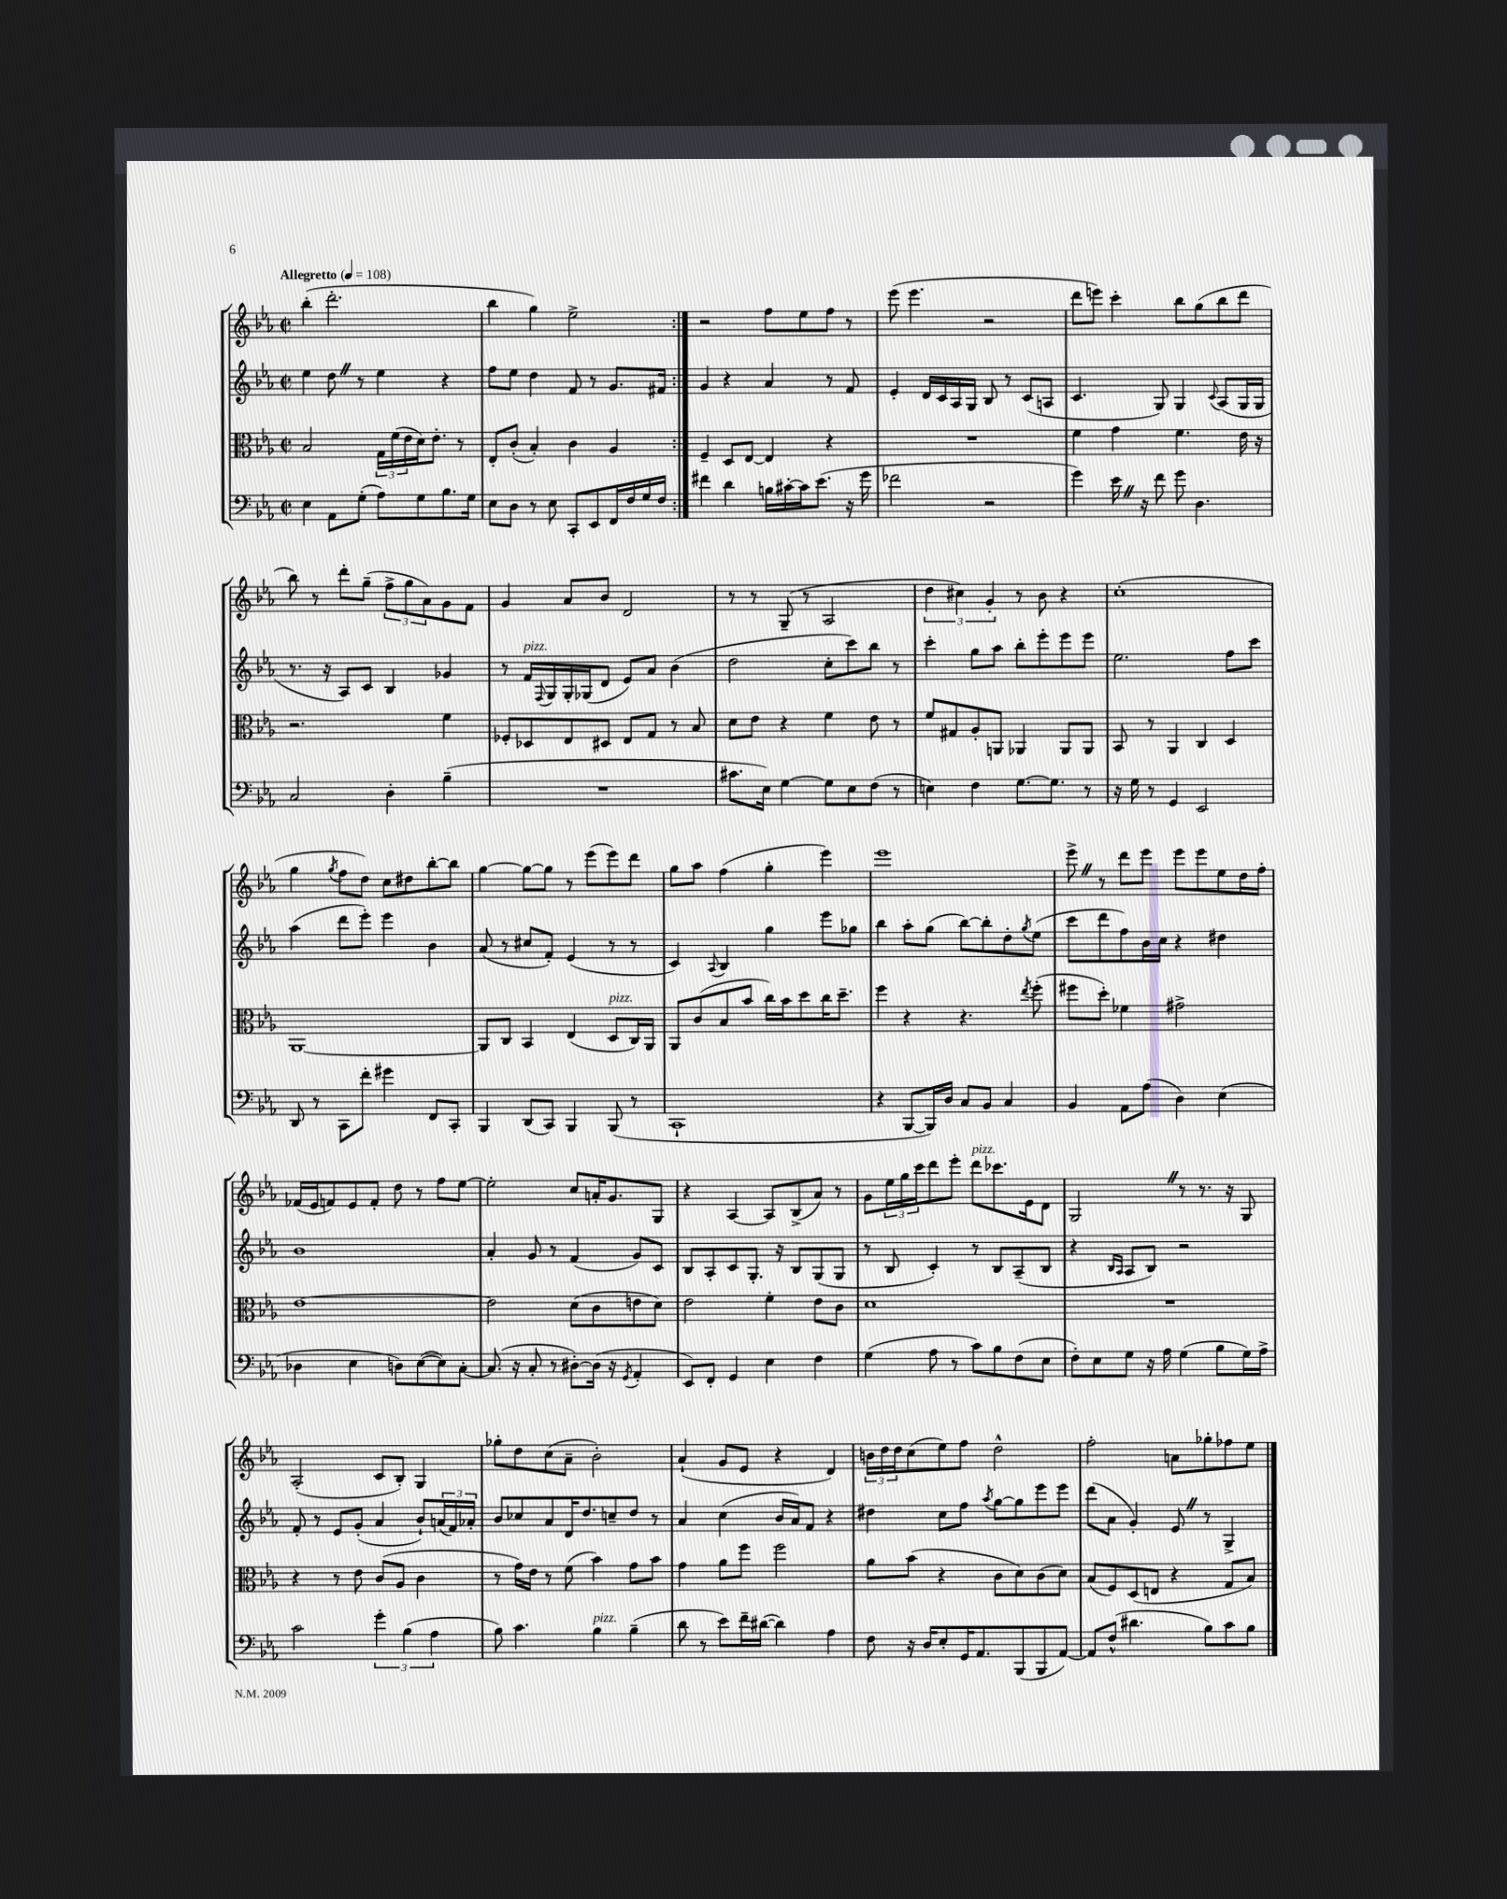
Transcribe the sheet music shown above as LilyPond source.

<<
\new StaffGroup <<
\new Staff = "s0" {
    \clef treble \key ees \major \defaultTimeSignature \time 2/2 \tempo "Allegretto" 4 = 108
    \repeat volta 2 { bes''4-.( d'''2.-. |
    bes''4 g''4) ees''2-> | }
    r2 f''8 ees''8 f''8 r8 |
    ees'''8( ees'''4. r2 |
    d'''8 e'''8) c'''4-. bes''8 g''8( bes''8 d'''8 |
    bes''8) r8 d'''8-. g''8--( \tuplet 3/2 { f''8-> g''8 aes'8) } g'8 f'8 |
    g'4 aes'8 bes'8 d'2 |
    r8 r8 g8--( r8 aes2 |
    \tuplet 3/2 { d''4 cis''4) g'4-. } r8 bes'8 r4 |
    c''1-.( |
    g''4 \acciaccatura { g''8 } f''8 d''8) c''8 dis''8 bes''8~-. bes''8 |
    g''4~ g''8~ g''8 r8 ees'''8( ees'''8) d'''8 |
    g''8 aes''8 f''4( g''4-. ees'''4) |
    ees'''1 |
    ees'''8-> \once \override BreathingSign.text = \markup { \musicglyph "scripts.caesura.straight" } \breathe r8 d'''8 ees'''8 ees'''8 ees'''8 ees''8 d''16 f''16-. |
    fes'16( ees'16 f'8) ees'8 f'8-. d''8 r8 f''8 ees''8~ |
    ees''2-. c''8 a'16-. g'8. g8 |
    r4 aes4~ aes8 bes8->( aes'8) r8 |
    g'8 \tuplet 3/2 { ees''16 g''16 c'''16 } d'''8 ees'''8-. d'''8^\markup { \italic "pizz." } ces'''8. ees'16 d'8 |
    g2 \once \override BreathingSign.text = \markup { \musicglyph "scripts.caesura.straight" } \breathe r8 r8. r16 g8 |
    aes2-.( c'8 bes8-.) g4 |
    ges''8-. d''8 c''8( aes'8-- bes'2-.) |
    aes'4-!( g'8 ees'8 r4 d'4) |
    \tuplet 3/2 { b'16 d''16 d''16 } c''8( ees''8) f''8 d''2-^ |
    f''2-. a'8 ges''8-. fes''8 ees''8 \bar "|." |
}
\new Staff = "s1" {
    \clef treble \key ees \major \defaultTimeSignature \time 2/2
    \repeat volta 2 { ees''4 d''8 \once \override BreathingSign.text = \markup { \musicglyph "scripts.caesura.straight" } \breathe r8 ees''4 r4 |
    f''8 ees''8 d''4 f'8 r8 g'8. fis'16 | }
    g'4 r4 aes'4 r8 f'8 |
    ees'4-. d'16 c'16 aes16 g16 bes8 r8 c'8( a8 |
    c'4. g8) g4 \appoggiatura { c'8 } aes8( g16 g16 |
    r8. r16 aes8) c'8 bes4 ges'4 |
    r8 f'16^\markup { \italic "pizz." } \appoggiatura { f8 } g16 g16-. ges16( d'8 ees'8) aes'8 bes'4( |
    d''2 c''8-. c'''8) bes''8 r8 |
    c'''4-. g''8 aes''8 bes''8-. ees'''8-. ees'''8 ees'''8 |
    ees''2. f''8 c'''8 |
    aes''4( d'''8 ees'''8-.) ees'''4 bes'4 |
    aes'8( r8 cis''8 f'8-.) ees'4( r8 r8 |
    c'4) \appoggiatura { aes8 } bes4 g''4 ees'''8 ges''8 |
    bes''4 aes''8-. g''8( bes''8~) bes''8-. d''8-. \acciaccatura { g''8 } ees''8( |
    c'''8 d'''8 f''8) bes'16 c''16 r4 dis''4 |
    bes'1 |
    aes'4-. g'8 r8 f'4( g'8) c'8 |
    bes8 aes8-. c'8 g8.-. r16 bes8 g8( g8 |
    r8 bes8 c'4-.) r8 bes8 aes8--( bes8 |
    r4 \grace { bes16 aes16 } aes8 bes8) r2 |
    f'8-. r8 ees'8 g'8-.( aes'4 bes'8-!) \tuplet 3/2 { a'16( f'16) aes'16-. } |
    bes'8 ces''8 aes'8 d'16 d''8. c''8-- d''8 r8 |
    aes'4 c''4( bes'16 aes'16) f'8 r4 |
    dis''4 c''8 f''8 \acciaccatura { aes''8 } g''8~ g''8 ees'''8 ees'''8 |
    d'''8( aes'8 g'4-.) ees'8 \once \override BreathingSign.text = \markup { \musicglyph "scripts.caesura.straight" } \breathe r8 g4-> \bar "|." |
}
\new Staff = "s2" {
    \clef alto \key ees \major \defaultTimeSignature \time 2/2
    \repeat volta 2 { bes2 \tuplet 3/2 { g16 f'16( ees'16 } d'16) ees'8.-. r8 |
    ees8-. c'8-.( bes4-.) c'4 aes4 | }
    f4-- d8 ees8~ ees4 r4 |
    R1 |
    f'4 g'4 f'4. ees'16 r16 |
    r2. f'4 |
    fes8-. des8 ees8 dis8 ees8 g8 r8 bes8 |
    d'8 ees'8 r4 f'4 ees'8 r8 |
    f'8 gis8 aes8-. a,8 aes,4 aes,8 aes,8 |
    bes,8 r8 aes,4 c4 d4 |
    aes,1~ |
    aes,8 c8 bes,4 ees4( d8^\markup { \italic "pizz." } c16) aes,16 |
    aes,8 c'8( bes8 bes'8 c''16) bes'16 d''8 c''16 d''8.-- |
    f''4 r4 r4. \acciaccatura { ees''8 } f''8-.( |
    fis''8 d''8-.) fes'4 gis'2-> |
    ees'1~ |
    ees'2 d'8( c'8 e'8 d'8) |
    ees'2 f'4-. ees'8 c'8 |
    d'1 |
    R1 |
    r4 r8 ees'8 c'8( aes8 c'4 |
    r8 g'16) ees'16 r8 f'8( bes'4) g'8 bes'8 |
    g'4 aes'8 f''8 f''2 |
    aes'8 bes'8( r4 c'8 d'8) c'8( d'8) |
    bes8( f8) d8( e8 r4 g8 bes8) \bar "|." |
}
\new Staff = "s3" {
    \clef bass \key ees \major \defaultTimeSignature \time 2/2
    \repeat volta 2 { ees4 aes,8 g8-.( aes8) g8 bes8. g16 |
    ees8 d8 r8 ees8 c,8-. ees,8 f,16 f16 g16 f16 | }
    fis'4 d'4 b16 cis'16~-. cis'16 ees'8.( r16 g'16 |
    fes'2 r2 |
    g'4) ees'16 \once \override BreathingSign.text = \markup { \musicglyph "scripts.caesura.straight" } \breathe r16 f'8 g'8 d4. |
    c2 d4-. bes4--( |
    R1 |
    cis'8. ees16) g4~ g8 ees8 f8( r8 |
    e4) f4 g8.~ g8. r8 |
    r16 g16 r8 g,4 ees,2 |
    d,8 r8 c,8 f'8-. gis'4 f,8 c,8-. |
    bes,,4 d,8( c,8) bes,,4 bes,,8( r8 |
    c,1-! |
    r4 bes,,8~ bes,,16) d16 c8 bes,8 c4 |
    bes,4 aes,8 aes8( d4) ees4( |
    des4 ees4 d8) ees8~( ees8) c8~-. |
    c8.( r16 c8-. r8 dis8~-.) dis16( r16 \acciaccatura { g,8 } aes,4-. |
    ees,8) f,8-. g,4 ees4 f4 |
    g4( aes8 r8 c'8) bes8 f8( ees8 |
    f8-.) ees8 g8 r16 aes16 g4( bes8 g16) aes16-> |
    c'2 \tuplet 3/2 { g'4-. bes4( aes4 } |
    bes8) c'4. bes4^\markup { \italic "pizz." } bes4--( |
    d'8 r8 ees'8) f'16-- dis'16~( dis'4) aes4 |
    f8 r16 d16 ees8-. g,16 aes,8. bes,,8( bes,,8 aes,8~) |
    aes,8 f8-^( dis'4. bes8) c'8 bes8 \bar "|." |
}
>>
>>
\layout { \context { \Score \remove "Bar_number_engraver" } }
